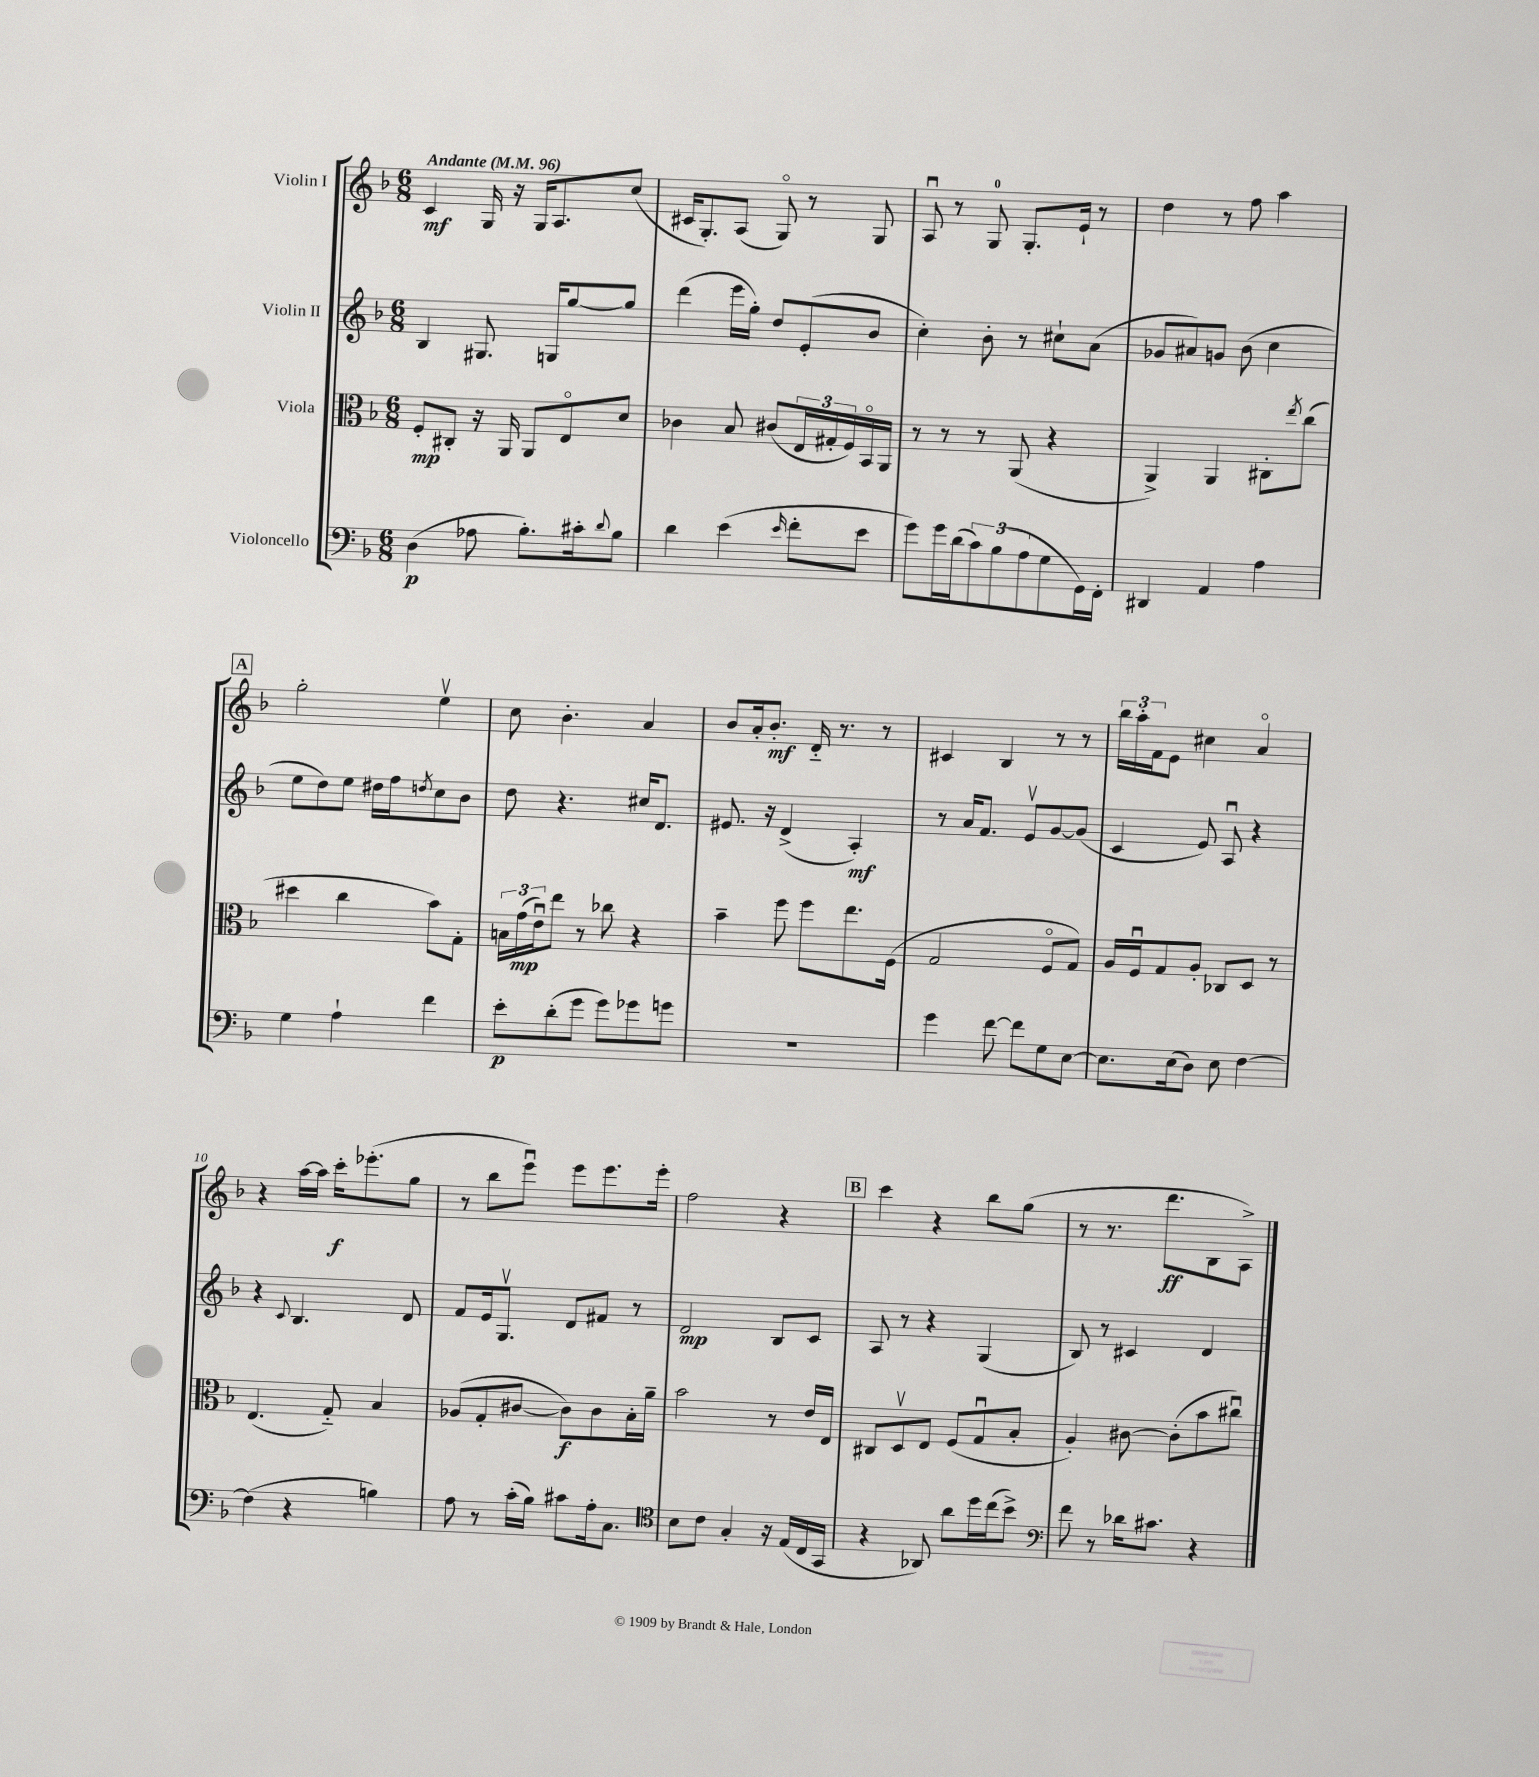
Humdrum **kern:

**kern	**kern	**kern	**kern
*staff4	*staff3	*staff2	*staff1
*clefF4	*clefC3	*clefG2	*clefG2
*k[b-]	*k[b-]	*k[b-]	*k[b-]
*M6/8	*M6/8	*M6/8	*M6/8
*MM96	*MM96	*MM96	*MM96
(4D\	8F'/L	4B-/	4c/
.	8C#'/J	.	.
8A-\	16r	8.G#/	16G/
.	16AA/	.	16r
8.B-'\L)	8AA/L	.	16G/LK
.	.	16G/LK	8.A/
.	8Eo/	[8gg/	.
16c#'\k	.	.	.
8qqd/	.	.	.
8B-\J	8d/J	8gg/]J	(8cc/J
=	=	=	=
4d\	4c-\	(4ddd\	16c#/LK
.	.	.	8.G'/)
(4e\	8B-/	16eee\LL	(8A/J
.	.	16gg'\JJ)	.
.	(8c#/L	8dd/L	8Go/)
16qqe/	.	.	.
8f'\L	24E/L	(8e'/	8r
.	24G#'/	.	.
.	24F/)	.	.
8e\J	16BB-o/	8b-/J	8G/
.	16AA/JJ	.	.
=	=	=	=
8g\L)	8r	4cc'\)	8Au/
16g\L	8r	.	8r
(16d\J	.	.	.
12c\)	8r	8b-'\	8G/
(12B-\	.	.	.
.	(8AA/	8r	8.G'/L
12A\	.	.	.
8G\	4r	8cc#`\L	.
.	.	.	16e`/Jk
16GG\L)	.	(8a\J	8r
16FF'\JJ	.	.	.
=	=	=	=
4DD#/	4AA^/)	8g-/L	4dd\
.	.	8a#/)	.
4AA/	4AA/	8g/J	8r
.	.	(8b-\	8ff\
4A\	8C#'\L	4cc\	4aa\
.	8qee/	.	.
.	(8cc\J	.	.
=	=	=	=
4G\	4dd#\	8ee\L	2gg'\
.	.	8dd\)	.
4A`\	4cc\	8ee\J	.
.	.	16dd#\LL	.
.	.	16ff\J	.
.	.	8qdd/	.
4f\	8b-\L)	8cc\	4eev\
.	8G'\J	8b-\J	.
=	=	=	=
8e'\L	24B\LL	8dd\	8cc\
.	(24g\	.	.
.	24eu\J)	.	.
(8d'\	8ee\J	4.r	4.b-'\
8g\J	8r	.	.
8g\L)	8cc-\	.	.
8g-\	4r	16cc#/LK	4a/
.	.	8.d/J	.
8g\J	.	.	.
=	=	=	=
2.r	4b-~\	8.e#/	8b-/L
.	.	.	16a'/k
.	.	16r	8.b-'/J
.	8ff\	(4d^/	.
.	8ff\L	.	16d'~/
.	.	.	8.r
.	8.ee\	4A'/)	.
.	.	.	8r
.	(16F\Jk	.	.
=	=	=	=
4g\	2G/	8r	4c#/
.	.	16a/LK	.
.	.	8.f/J	.
[8f\	.	.	4B-/
8f\]L	.	8ev/L	.
8G\	8Fo/L	[8g/	8r
[8E\J	8G/J)	(8g/]J	8r
=	=	=	=
8.E\]L	16A/LL	4c/	24bb-\LL
.	.	.	24aa'\
.	16Fu/J	.	.
.	.	.	24f\J
.	8G/	.	8e\J
(16E\k	.	.	.
8D\J)	8A'/J	8e/)	4cc#\
8E\	8C-/L	8Au/	.
[4F\	8D/J	4r	4ao/
.	8r	.	.
=	=	=	=
(4F\]	(4.E/	4r	4r
.	.	8qqc/	.
4r	.	4.B-/	[16aa\LL
.	.	.	16aa\]JJ
.	8G'~/)	.	16ccc'\LK
.	.	.	(8.eee-'\
4B\)	4B-/	.	.
.	.	8d/	8gg\J
=	=	=	=
8A\	(8A-/L	8f/L	8r
8r	8G'/	16e/k	8bb-\L
.	.	8.Gv/J	.
(16c'\LL	[8c#/J	.	8eeeu\J)
16B-\JJ)	.	.	.
8c#\L	8c#\]L)	8d/L	8eee\L
16A'\k	8c#\	8f#/J	8.eee\
8.C\J	.	.	.
.	16B-'\L	8r	.
.	16a~\JJ	.	16eee'\Jk
=	=	=	=
*clefC4	*	*	*
8B-\L	2b-\	2d/	2ff\
8c\J	.	.	.
4G'/	.	.	.
16r	8r	8B-/L	4r
(16E/LL	.	.	.
16C/	16e/LL	8c/J	.
16GG/JJ	16E/JJ	.	.
=	=	=	=
4r	8C#/L	8A/	4ccc\
.	8Dv/	8r	.
8AA-/)	8E/J	4r	4r
8a\L	(8F/L	.	.
16dd\L	8Gu/	(4G/	8bb-\L
(16cc\J	.	.	.
8b-^\J)	8B-'/J	.	(8gg\J
=	=	=	=
*clefF4	*	*	*
8f\	4A'/)	8B-/)	8r
8r	.	8r	8.r
16d-\LK	[8c#\	4c#/	.
8.c#\J	.	.	8.ddd\L
.	(8c#'\]L	.	.
4r	8b-\	4d/	8B-\
.	8cc#u\J)	.	8A^\J)
==	==	==	==
*-	*-	*-	*-
